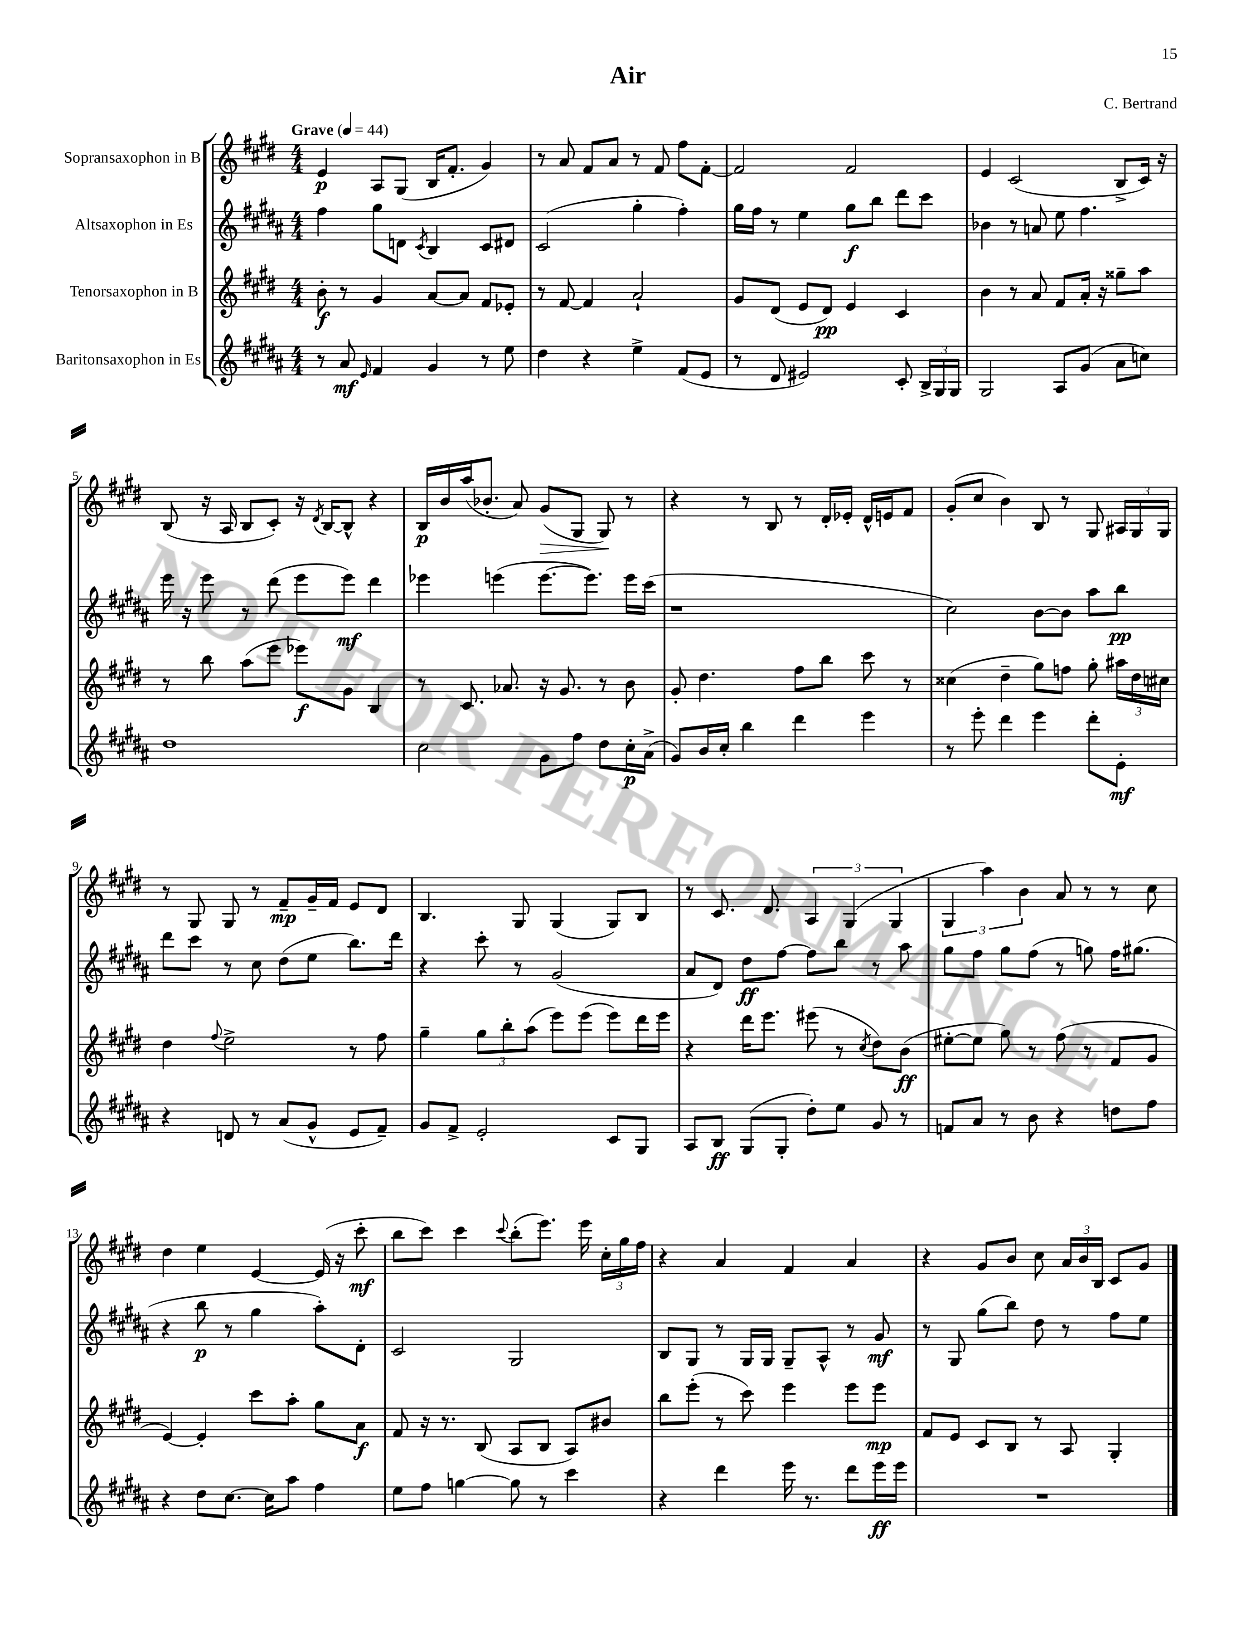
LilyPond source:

\header { title = "Air" composer = "C. Bertrand" }
<<
\new StaffGroup <<
\new Staff = "s0" \with { instrumentName = "Sopransaxophon in B" } {
    \clef treble \key e \major \numericTimeSignature \time 4/4 \tempo "Grave" 4 = 44
    \autoBeamOff e'4\p a8[ gis8]( b16[ fis'8.]-. gis'4) |
    r8 a'8 fis'8[ a'8] r8 fis'8 fis''8[ fis'8]~-. |
    fis'2 fis'2 |
    e'4 cis'2( b8[-> cis'16]) r16 |
    b8( r16 a16 b8[ cis'8]-.) r16 \acciaccatura { dis'8 } b16[~ b8]-^ r4 |
    b16[\p b'16 a''16( bes'8.]-. a'8) gis'8[\>( gis8] gis8\!) r8 |
    r4 r8 b8 r8 dis'16[-. ees'16]-. dis'16[-^ e'16 fis'8] |
    gis'8[-.( cis''8] b'4) b8 r8 gis8 \tuplet 3/2 { ais16[ gis16 gis16] } |
    r8 gis8 gis8 r8 fis'8[--\mp gis'16-- fis'16] e'8[ dis'8] |
    b4. gis8 gis4( gis8[) b8] |
    r8 cis'8. dis'8. \tuplet 3/2 { a4 gis4( gis4 } |
    \tuplet 3/2 { gis4 a''4) b'4 } a'8 r8 r8 cis''8 |
    dis''4 e''4 e'4~ e'16( r16 cis'''8-.\mf |
    b''8[ cis'''8]) cis'''4 \appoggiatura { cis'''8 } b''8[-.( e'''8.]) e'''16 \tuplet 3/2 { cis''16[-. gis''16 fis''16] } |
    r4 a'4 fis'4 a'4 |
    r4 gis'8[ b'8] cis''8 \tuplet 3/2 { a'16[ b'16 b16] } cis'8[ gis'8] \bar "|." |
}
\new Staff = "s1" \with { instrumentName = "Altsaxophon in Es" } {
    \clef treble \key b \major \numericTimeSignature \time 4/4
    \autoBeamOff fis''4 gis''8[ d'8] \acciaccatura { cis'8 } b4 cis'8[ dis'8] |
    cis'2( gis''4-. fis''4-.) |
    gis''16[ fis''16] r8 e''4 gis''8[\f b''8] dis'''8[ cis'''8] |
    bes'4 r8 a'8 e''8 fis''4. |
    e'''16 r16 e'''8 r8 dis'''8( e'''8[ e'''8]\mf) dis'''4 |
    ees'''4 e'''4( e'''8.[~ e'''8.]) e'''16[ cis'''16]( |
    r1 |
    cis''2) b'8[~ b'8] ais''8[ b''8]\pp |
    dis'''8[ cis'''8] r8 cis''8 dis''8[( e''8] b''8.[) dis'''16] |
    r4 cis'''8-. r8 gis'2( |
    ais'8[ dis'8]) dis''8[\ff fis''8]~ fis''8[ b''8] r8 ais''8 |
    gis''8[ fis''8] gis''8[ fis''8]( r8 g''8) fis''16[ gis''8.]( |
    r4 b''8\p r8 gis''4 ais''8[-.) dis'8]-. |
    cis'2 gis2 |
    b8[ gis8] r8 gis16[ gis16] gis8[-- ais8]-^ r8 gis'8\mf |
    r8 gis8 gis''8[( b''8]) dis''8 r8 fis''8[ e''8] \bar "|." |
}
\new Staff = "s2" \with { instrumentName = "Tenorsaxophon in B" } {
    \clef treble \key e \major \numericTimeSignature \time 4/4
    \autoBeamOff b'8-.\f r8 gis'4 a'8[~ a'8] fis'8[ ees'8]-. |
    r8 fis'8~ fis'4 a'2-! |
    gis'8[ dis'8]( e'8[ dis'8]\pp) e'4 cis'4 |
    b'4 r8 a'8 fis'8[ a'16]-. r16 gisis''8[-- a''8] |
    r8 b''8 a''8[( e'''8] ees'''8[\f) gis'8] b4 |
    r8 cis'8. aes'8. r16 gis'8. r8 b'8 |
    gis'8-. dis''4. fis''8[ b''8] cis'''8 r8 |
    cisis''4( dis''4-- gis''8[) f''8] gis''8-. \tuplet 3/2 { ais''16[ dis''16 cis''16] } |
    dis''4 \appoggiatura { fis''8 } e''2-> r8 fis''8 |
    gis''4-- \tuplet 3/2 { gis''8[ b''8-. a''8]( } e'''8[) e'''8]( e'''8[) dis'''16 e'''16] |
    r4 dis'''16[ e'''8.] eis'''8( r8 \acciaccatura { cis''8 } dis''8[) b'8]\ff( |
    eis''8[~-. eis''8] gis''8) r8 fis''8( r8 fis'8[ gis'8] |
    e'4~) e'4-. cis'''8[ a''8]-. gis''8[ a'8]\f |
    fis'8 r16 r8. b8( a8[ b8] a8[) bis'8] |
    b''8[ e'''8]-.( r8 cis'''8) e'''4 e'''8[ e'''8]\mp |
    fis'8[ e'8] cis'8[ b8] r8 a8 gis4-. \bar "|." |
}
\new Staff = "s3" \with { instrumentName = "Baritonsaxophon in Es" } {
    \clef treble \key b \major \numericTimeSignature \time 4/4
    \autoBeamOff r8 ais'8\mf \grace { e'16 } fis'4 gis'4 r8 e''8 |
    dis''4 r4 e''4-> fis'8[( e'8] |
    r8 dis'8 eis'2) cis'8-. \tuplet 3/2 { b16[-> gis16 gis16] } |
    gis2 ais8[ gis'8]( ais'8[ c''8]) |
    dis''1 |
    cis''2 gis'8[ fis''8] dis''8[ cis''16-.\p ais'16]->( |
    gis'8[) b'16 cis''16]-. b''4 dis'''4 e'''4 |
    r8 e'''8-. dis'''4 e'''4 dis'''8[-. e'8]-.\mf |
    r4 d'8 r8 ais'8[( gis'8]-^ e'8[ fis'8]--) |
    gis'8[ fis'8]-> e'2-. cis'8[ gis8] |
    ais8[ b8]\ff gis8[( gis8]-. dis''8[-.) e''8] gis'8 r8 |
    f'8[ ais'8] r8 b'8 r4 d''8[ fis''8] |
    r4 dis''8[ cis''8.]~ cis''16[ ais''8] fis''4 |
    e''8[ fis''8] g''4~ g''8 r8 cis'''4 |
    r4 dis'''4 e'''16 r8. dis'''8[ e'''16\ff e'''16] |
    R1 \bar "|." |
}
>>
>>
